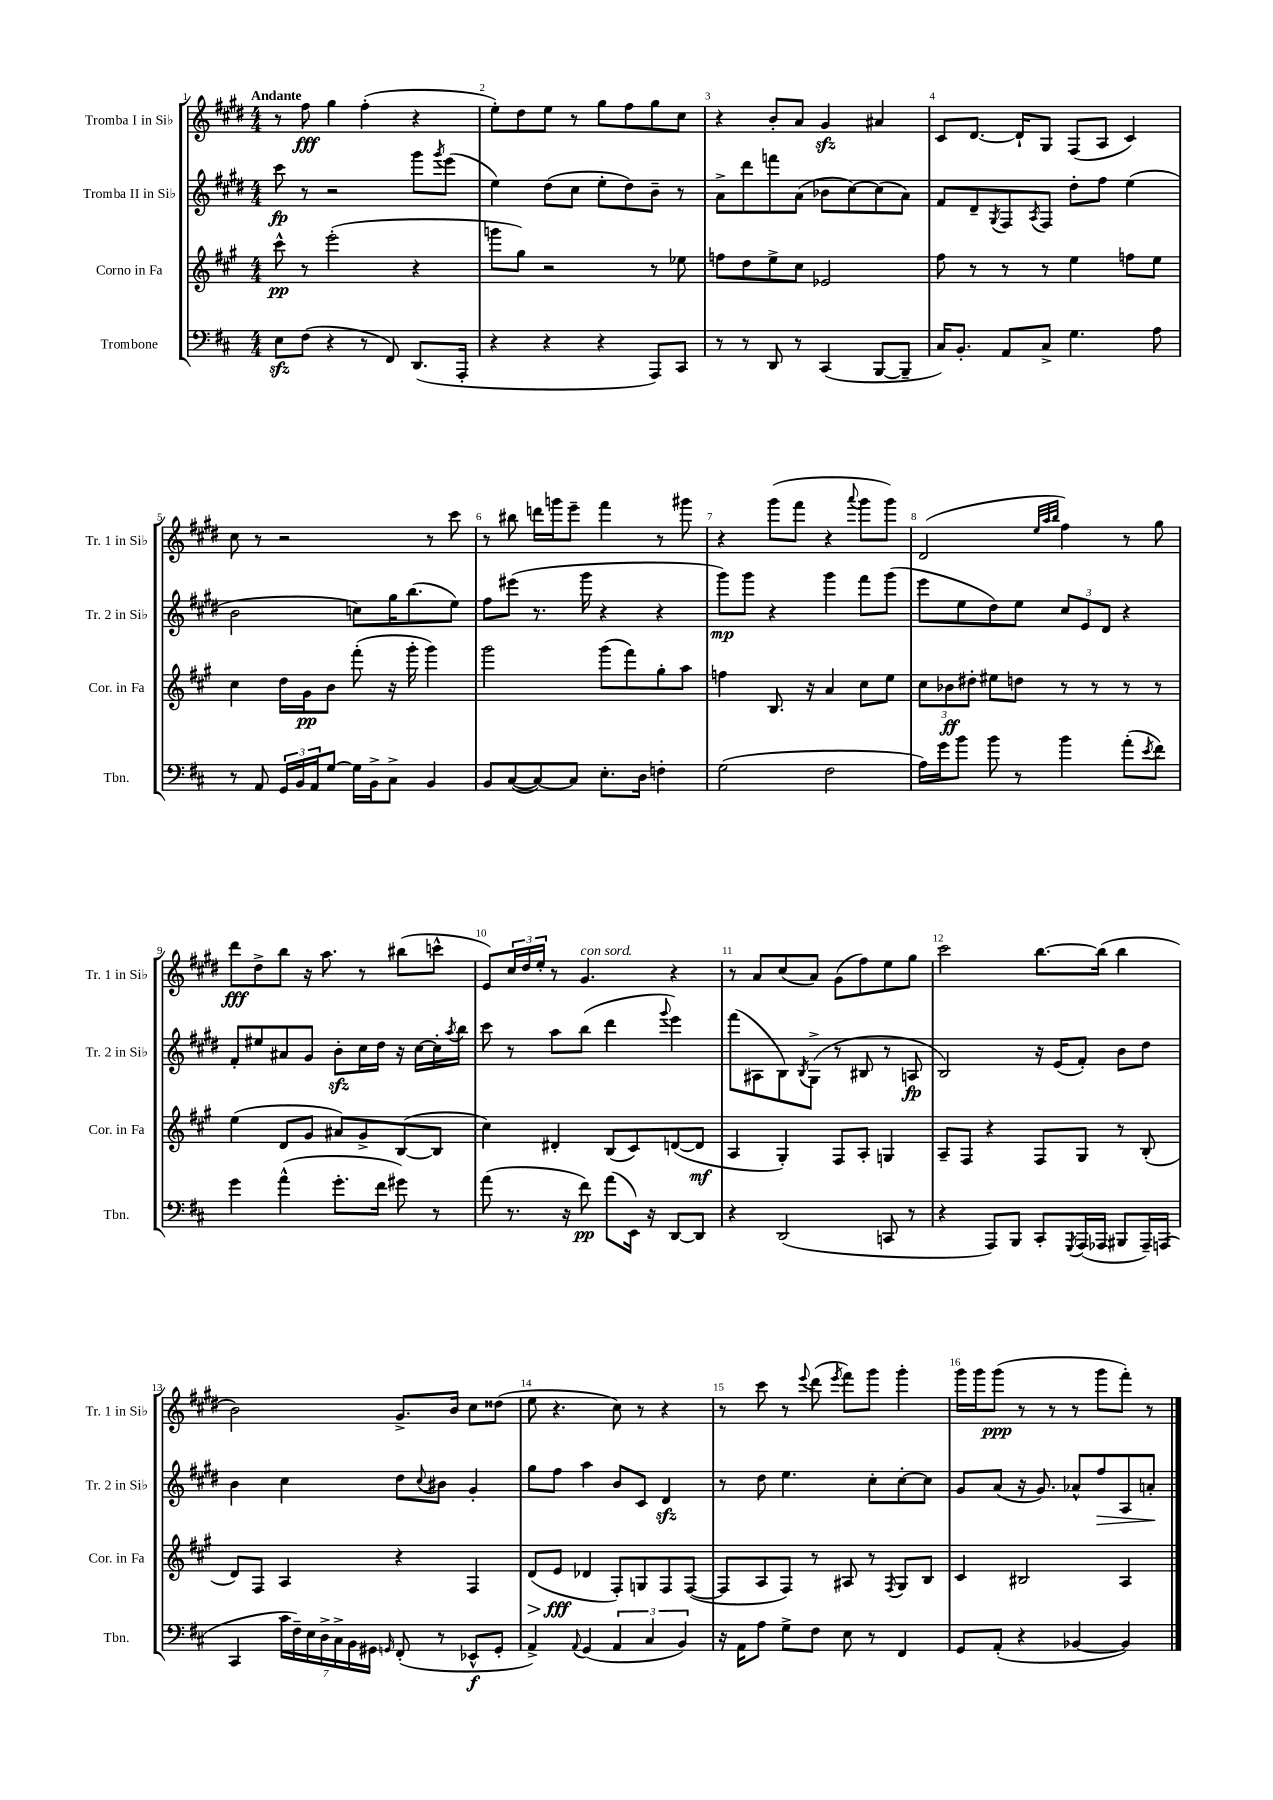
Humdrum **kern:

**kern	**kern	**kern	**kern
*staff4	*staff3	*staff2	*staff1
*clefF4	*clefG2	*clefG2	*clefG2
*k[f#c#]	*k[f#c#g#]	*k[f#c#g#d#]	*k[f#c#g#d#]
*M4/4	*M4/4	*M4/4	*M4/4
8E	8ccc#^^	8ccc#	8r
(8F#	8r	8r	8ff#
4r	(2eee'	2r	4gg#
8r	.	.	(4ff#'
8FF#)	.	.	.
(8.DD	4r	8ggg#	4r
.	.	8qggg#	.
.	.	(8eee	.
16AAA'	.	.	.
=	=	=	=
4r	8ggg	4ee)	8ee')
.	8gg#)	.	8dd#
4r	2r	(8dd#	8ee
.	.	8cc#	8r
4r	.	8ee'	8gg#
.	.	8dd#)	8ff#
8AAA)	8r	8b~	8gg#
8CC#	8ee-	8r	8cc#
=	=	=	=
8r	8ff	8a^	4r
8r	8dd	8ddd#	.
8DD	8ee^	8fff	8b'
8r	8cc#	(8a	8a
(4CC#	2e-	8b-	4g#
.	.	[8cc#)	.
[8BBB	.	(8cc#]	4a#
8BBB~]	.	8a)	.
=	=	=	=
16C#)	8ff#	8f#	8c#
8.BB'	.	.	.
.	8r	8d#~	[8.d#
.	.	8qG#	.
8AA	8r	8F#	.
.	.	.	16d#`]
.	.	8qA	.
8C#^	8r	8F#	8G#
4.G	4ee	8dd#'	(8F#
.	.	8ff#	8A
.	8ff	(4ee	4c#)
8A	8ee	.	.
=	=	=	=
8r	4cc#	2b	8cc#
8AA	.	.	8r
24GG	16dd	.	2r
24BB	.	.	.
.	16g#	.	.
24AA	.	.	.
[8G	8b	.	.
16G]	(8fff#'	8cc)	.
16BB^	.	.	.
8C#^	16r	16gg#	.
.	16ggg#'	(8.bb	.
4BB	4ggg#)	.	8r
.	.	8ee)	8ccc#
=	=	=	=
8BB	2ggg#	8ff#	8r
([8C#	.	(8eee#	8bb#
8C#_)	.	8.r	16ddd
.	.	.	16ggg
8C#]	.	.	8eee~
.	.	16ggg#	.
8.E'	(8ggg#	4r	4fff#
.	8fff#)	.	.
16D	.	.	.
4F'	8gg#'	4r	8r
.	8aa	.	8ggg#
=	=	=	=
(2G	4ff	8ggg#)	4r
.	.	8ggg#	.
.	8.B	4r	(8ggg#
.	.	.	8fff#
.	16r	.	.
2F#	4a	4ggg#	4r
.	.	.	8qqaaa
.	8cc#	8fff#	8ggg#
.	8ee	(8ggg#	8ggg#)
=	=	=	=
16A)	12cc#	8eee	(2d#
16g	.	.	.
.	12b-	.	.
8b	.	8ee	.
.	12dd#'	.	.
8b	8ee#	8dd#)	.
8r	8dd	8ee	.
.	.	.	32qqee
.	.	.	32qqaa
.	.	.	32qqbb
4b	8r	12cc#	4ff#)
.	.	12e	.
.	8r	.	.
.	.	12d#	.
(8a'	8r	4r	8r
8qe	.	.	.
8f#)	8r	.	8gg#
=	=	=	=
4g	(4ee	8f#'	8ddd#
.	.	8ee#	8dd#^
(4a^^	8d	8a#	8bb
.	8g#	8g#	16r
.	.	.	8.aa
8.g'	8a#)	8b'	.
.	8g#^	16cc#	8r
16f#	.	16dd#	.
8g#)	([8B	16r	(8bb#
.	.	[16cc#	.
8r	8B]	16cc#']	8ccc^^
.	.	8qaa	.
.	.	16bb	.
=	=	=	=
(8a	4cc#)	8ccc#	8e)
8.r	.	8r	24cc#
.	.	.	24dd#
.	.	.	24ee'
.	4d#'	8aa	8r
16r	.	.	.
8f#)	.	(8bb	4.g#
(8a	(8B	4ddd#	.
16EE)	8c#)	.	.
16r	.	.	.
.	.	8qqggg#	.
[8DD	([8d	4eee)	4r
8DD]	8d]	.	.
=	=	=	=
4r	4A	(8fff#	8r
.	.	8A#	8a
(2DD	4G#')	8B)	(8cc#
.	.	8qB	.
.	.	(8G#^	8a)
.	8F#	8r	(8g#
.	8A'	8B#	8ff#)
8CC	4G	8r	8ee
8r	.	8A	8gg#
=	=	=	=
4r	8A~	2B)	2ccc#
.	8F#	.	.
8AAA)	4r	.	.
8BBB	.	.	.
8CC#'	8F#	16r	[8.bb
.	.	(16e	.
8qGGG	.	.	.
(16AAA	8G#	8f#')	.
16AAA-	.	.	(16bb]
8BBB#	8r	8b	4bb
16AAA-~)	(8B'	8dd#	.
(16AAA	.	.	.
=	=	=	=
4CC#	8d)	4b	2b)
.	8F#	.	.
28c#	4A	4cc#	.
28F#~)	.	.	.
28E	.	.	.
28D^	.	.	.
28C#^	.	.	.
28BB	.	.	.
28GG#	.	.	.
16qqGG	.	.	.
(8FF#'	4r	8dd#	8.g#^
.	.	8qqcc#	.
8r	.	8b#	.
.	.	.	16b
8EE-^^	4F#	4g#'	8cc#
8GG'	.	.	(8dd##
=	=	=	=
4AA^)	(8d	8gg#	8ee
.	8e	8ff#	4.r
8qqAA	.	.	.
(4GG	4d-	4aa	.
6AA	8F#')	8b	8cc#)
.	8G	8c#	8r
6C#	.	.	.
.	8F#	4d#	4r
6BB)	.	.	.
.	([8F#	.	.
=	=	=	=
16r	8F#]	8r	8r
16AA	.	.	.
8A	8A	8dd#	8ccc#
8G^	8F#)	4.ee	8r
.	.	.	8qqeee
8F#	8r	.	(8ddd#
.	.	.	8qeee
8E	8A#	.	8fff#)
8r	8r	8cc#'	8ggg#
.	8qF#	.	.
4FF#	8G#	[8cc#'	4ggg#'
.	8B	8cc#]	.
=	=	=	=
8GG	4c#	8g#	16ggg#
.	.	.	16ggg#
(8AA'	.	(8a	(8ggg#
4r	2B#	16r	8r
.	.	8.g#)	.
.	.	.	8r
[4BB-	.	8a-^^	8r
.	.	8ff#	8ggg#
4BB-])	4A	8A	8fff#')
.	.	8a'	8r
==	==	==	==
*-	*-	*-	*-
